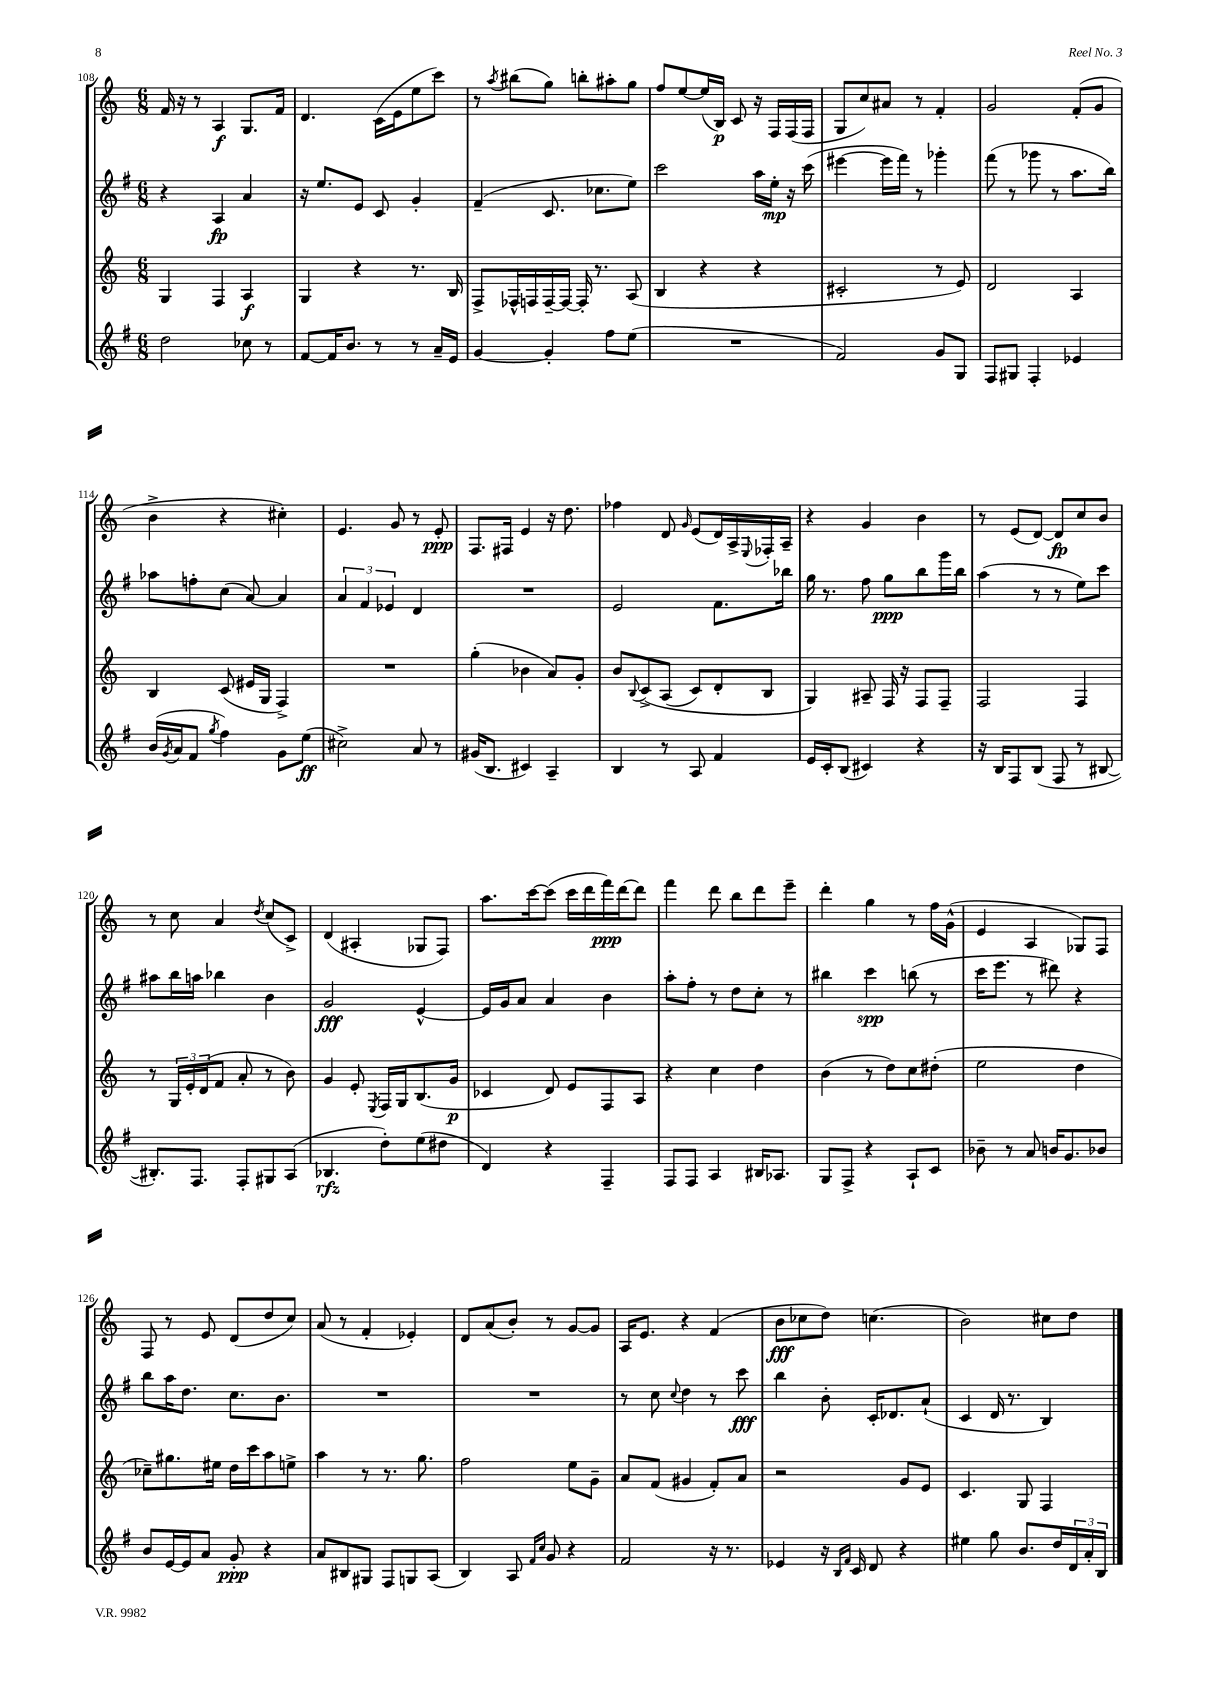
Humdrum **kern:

**kern	**kern	**kern	**kern
*staff4	*staff3	*staff2	*staff1
*clefG2	*clefG2	*clefG2	*clefG2
*k[f#]	*k[]	*k[f#]	*k[]
*M6/8	*M6/8	*M6/8	*M6/8
2dd	4G	4r	16f
.	.	.	16r
.	.	.	8r
.	4F	4A	4A
8cc-	4A	4a	8.G
8r	.	.	.
.	.	.	16f
=	=	=	=
[8f#	4G	16r	4.d
.	.	8.ee	.
16f#]	.	.	.
8.b	.	.	.
.	4r	8e	.
8r	.	8c	(16c
.	.	.	16e
8r	8.r	4g'	8ee
16a~	.	.	8ccc)
16e	16B	.	.
=	=	=	=
[4g	8F^	(4f#~	8r
.	.	.	8qaa
.	16F-^^	.	(8bb#
.	16F	.	.
4g']	[16F~	8.c	8gg)
.	16F_	.	.
.	16F']	.	8bb'
.	8.r	8.cc-	.
8ff#	.	.	8aa#'
(8ee	(8A	8ee)	8gg
=	=	=	=
2.r	4B	2ccc	8ff
.	.	.	[8ee
.	4r	.	(16ee]
.	.	.	16B)
.	.	.	8c
.	4r	16aa	16r
.	.	16ee'	16F
.	.	16r	(16F
.	.	(16ccc	16F
=	=	=	=
2f#)	2c#'	[4eee#	8G
.	.	.	8cc)
.	.	16eee#]	8a#
.	.	16fff#)	.
.	.	8r	8r
8g	8r	4ggg-'	4f'
8G	8e)	.	.
=	=	=	=
8F#	2d	(8fff#	2g
8G#	.	8r	.
4F#'	.	8ggg-	.
.	.	8r	.
4e-	4A	8.aa	(8f'
.	.	.	8g
.	.	16bb)	.
=	=	=	=
(16b	4B	8aa-	4b^
8qg	.	.	.
16a	.	.	.
8f#	.	8ff'	.
8qgg	.	.	.
4ff#)	(8c	(8cc	4r
.	16e#	[8a)	.
.	16G	.	.
8g	4F^)	4a]	4cc#')
(8ee	.	.	.
=	=	=	=
2cc#^)	2.r	6a	4.e
.	.	6f#	.
.	.	6e-	.
.	.	.	8g
8a	.	4d	8r
8r	.	.	8e'
=	=	=	=
(16g#	(4gg'	2.r	8.F
8.B	.	.	.
.	.	.	16F#
4c#)	4b-	.	4e
4A~	8a)	.	16r
.	.	.	8.dd
.	8g'	.	.
=	=	=	=
4B	8b	2e	4ff-
.	8qqB	.	.
.	&(8c^	.	.
8r	(8A	.	8d
.	.	.	16qqg
8A	8c)	.	(8e
4f#	8d'	8.f#	16d)
.	.	.	16A^
.	.	.	8qqE
.	8B	.	16F-'
.	.	16bb-	16A~
=	=	=	=
16e	4G&)	16gg	4r
16c'	.	8.r	.
(8B	.	.	.
4c#)	8A#~	8ff#	4g
.	16F	8gg	.
.	16r	.	.
4r	8F	8bb	4b
.	8F~	16ggg	.
.	.	16bb	.
=	=	=	=
16r	2F	(4aa	8r
16B	.	.	.
8F#	.	.	(8e
(8B	.	8r	[8d)
8F#	.	8r	8d]
8r	4F	8ee)	8cc
[8B#	.	8ccc	8b
=	=	=	=
8.B#'])	8r	8aa#	8r
.	24G	16bb	8cc
.	24e'	.	.
8.F#	.	16aa	.
.	(24d	.	.
.	8f	4bb-	4a
8F#'	8a'	.	.
.	.	.	8qdd
8G#	8r	4b	(8cc
(8A	8b)	.	8c^)
=	=	=	=
4.B-	4g	2g	(4d
.	8e'	.	4A#'
.	8qE	.	.
8dd')	16F	.	.
.	16G	.	.
(8ee	(8.B	[4e^^	8G-
8dd#	.	.	8F)
.	16g	.	.
=	=	=	=
4d)	4c-	16e]	8.aa
.	.	16g	.
.	.	8a	.
.	.	.	[16ccc
4r	8d)	4a	(8ccc]
.	8e	.	16ccc
.	.	.	16ddd
4F#~	8F	4b	16fff)
.	.	.	[16ddd
.	8A	.	8ddd]
=	=	=	=
8F#	4r	8aa'	4fff
8F#	.	8ff#'	.
4A	4cc	8r	8ddd
.	.	8dd	8bb
16B#	4dd	8cc'	8ddd
8.A-	.	.	.
.	.	8r	8eee~
=	=	=	=
8G	(4b	4bb#	4ddd'
8F#^	.	.	.
4r	8r	4ccc	4gg
.	8dd)	.	.
8A`	8cc	(8bb	8r
8c	(8dd#'	8r	16ff
.	.	.	(16g^^
=	=	=	=
8b-~	2ee	16ccc	4e
.	.	8.eee	.
8r	.	.	.
8a	.	8r	4A
16b	.	8ddd#)	.
8.g	.	.	.
.	4dd	4r	8G-)
8b-	.	.	8F
=	=	=	=
8b	8cc-~)	8bb	8F
[16e	8.gg#	16aa	8r
16e]	.	8.dd	.
8a	.	.	8e
.	16ee#	.	.
8g'	16dd	8.cc	(8d
.	16ccc	.	.
4r	8aa	.	8dd
.	.	8.b	.
.	8ee^	.	8cc)
=	=	=	=
8a	4aa	2.r	(8a
8B#	.	.	8r
8G#	8r	.	4f'
8F#	8.r	.	.
8G	.	.	4e-')
.	8.gg	.	.
(8A	.	.	.
=	=	=	=
4B)	2ff	2.r	8d
.	.	.	(8a
8A	.	.	8b')
16qqf#	.	.	.
16qqcc	.	.	.
8g	.	.	8r
4r	8ee	.	[8g
.	8g~	.	8g]
=	=	=	=
2f#	8a	8r	16A
.	.	.	8.e
.	(8f	8cc	.
.	.	8qqcc	.
.	4g#	4dd	4r
16r	8f')	8r	(4f
8.r	.	.	.
.	8a	8ccc	.
=	=	=	=
4e-	2r	4bb	8b
.	.	.	8cc-
16r	.	8b'	8dd)
16qqB	.	.	.
16qqf#	.	.	.
16c	.	.	.
8d	.	16c'	(4.cc
.	.	8.d-	.
4r	8g	.	.
.	8e	(8a`	.
=	=	=	=
4ee#	4.c	4c	2b)
8gg	.	16d	.
.	.	8.r	.
8.b	8G	.	.
.	4F	4B)	8cc#
16dd	.	.	.
24d	.	.	8dd
24a'	.	.	.
24B	.	.	.
==	==	==	==
*-	*-	*-	*-
